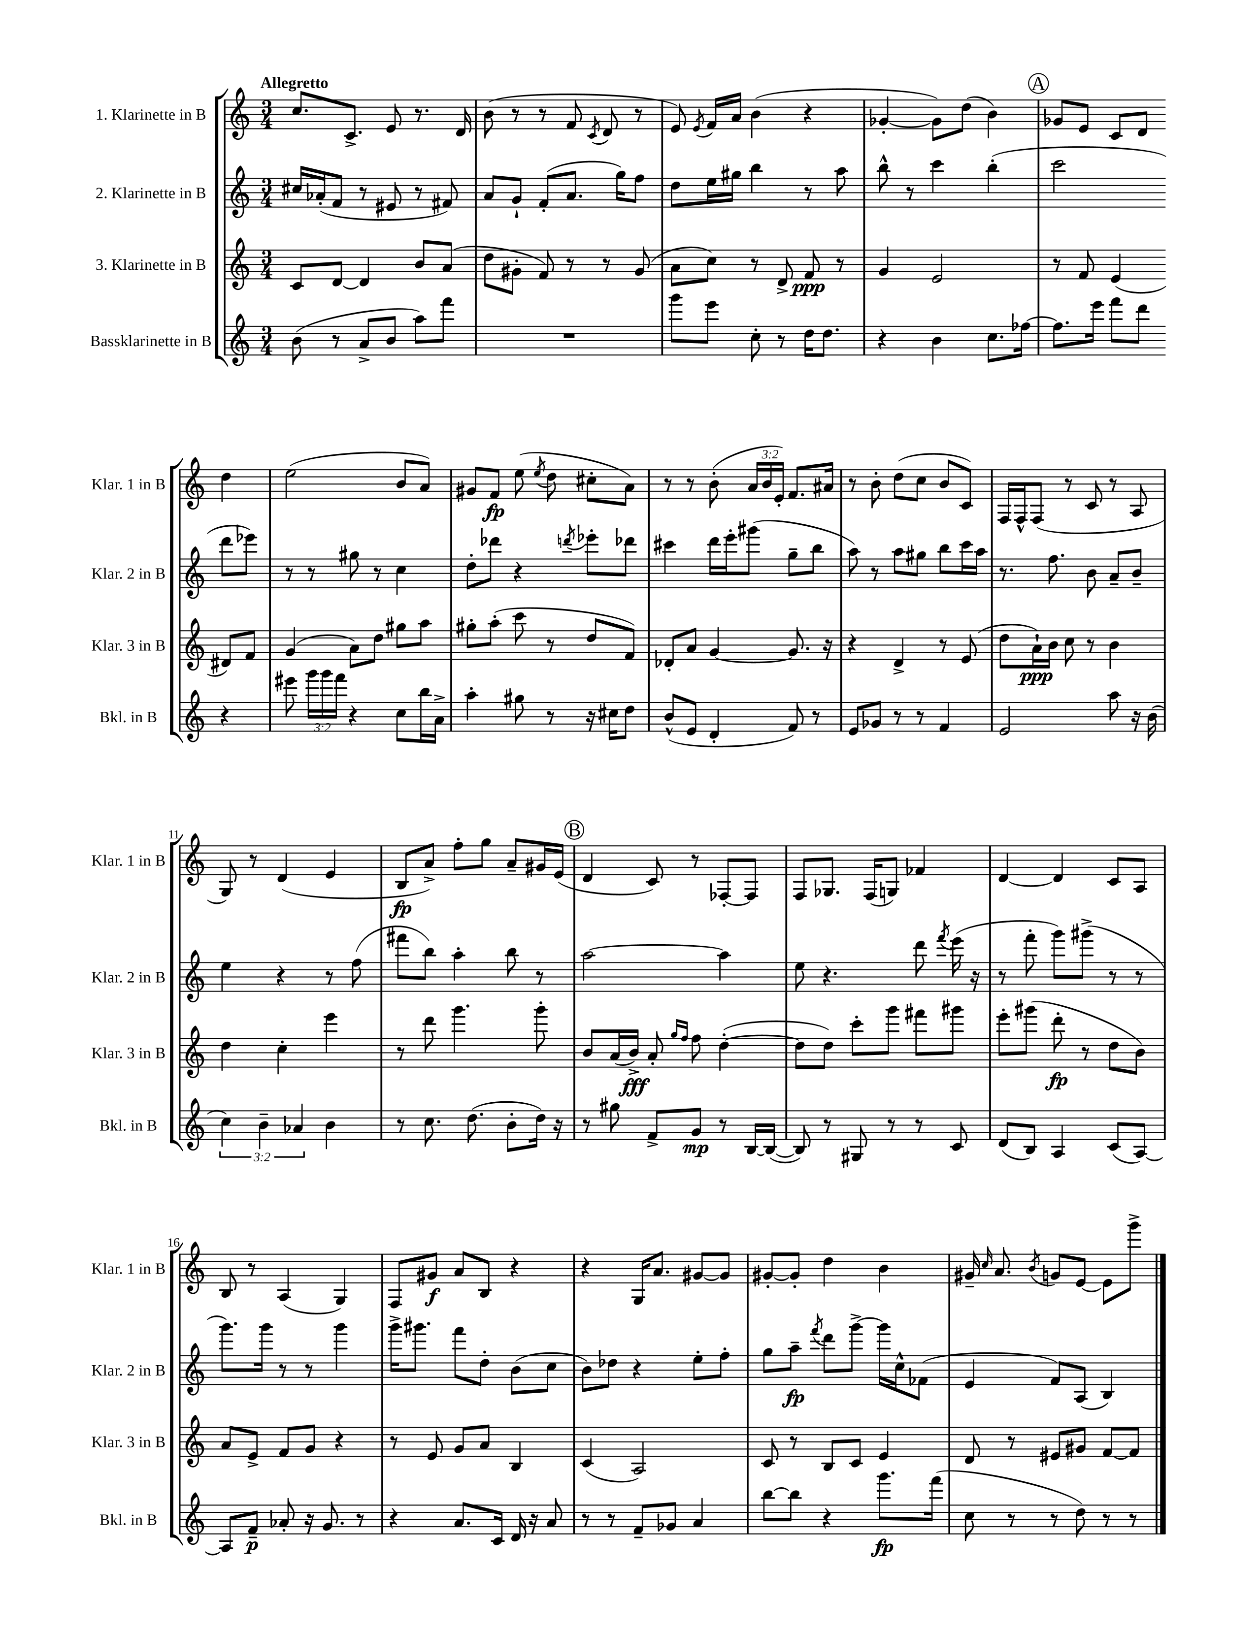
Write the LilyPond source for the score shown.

<<
\new StaffGroup <<
\new Staff = "s0" \with { instrumentName = "1. Klarinette in B" shortInstrumentName = "Klar. 1 in B" } {
    \clef treble \key c \major \numericTimeSignature \time 3/4 \override Staff.TupletNumber.text = #tuplet-number::calc-fraction-text \tempo "Allegretto"
    \autoBeamOff c''8.[ c'8.]-> e'8 r8. d'16 |
    b'8( r8 r8 f'8 \acciaccatura { c'8 } d'8 r8 |
    e'8) \acciaccatura { e'8 } f'16[ a'16] b'4( r4 |
    ges'4~-. ges'8[) d''8]( b'4) |
    \mark \markup { \circle "A" } ges'8[ e'8] c'8[ d'8] d''4 |
    e''2( b'8[ a'8]) |
    gis'8[ f'8]\fp e''8( \acciaccatura { e''8 } d''8 cis''8[-. a'8]) |
    r8 r8 b'8-.( \tuplet 3/2 { a'16[ b'16 e'16]-.) } f'8.[ ais'16] |
    r8 b'8-. d''8[( c''8] b'8[ c'8]) |
    f16[ f16-^ f8]( r8 c'8 r8 a8 |
    g8) r8 d'4( e'4 |
    b8[\fp a'8]->) f''8[-. g''8] a'8[-- gis'16 e'16]( |
    \mark \markup { \circle "B" } d'4 c'8) r8 fes8[~-. fes8] |
    f8[ ges8.] f16[( g8]) fes'4 |
    d'4~ d'4 c'8[ a8] |
    b8 r8 a4( g4) |
    f8[ gis'8]\f a'8[ b8] r4 |
    r4 g16[ a'8.] gis'8[~ gis'8] |
    gis'8[~-. gis'8]-. d''4 b'4 |
    gis'16-- \grace { c''16 } a'8. \acciaccatura { b'8 } g'8[ e'8]~ e'8[ g'''8]-> \bar "|." |
}
\new Staff = "s1" \with { instrumentName = "2. Klarinette in B" shortInstrumentName = "Klar. 2 in B" } {
    \clef treble \key c \major \numericTimeSignature \time 3/4
    \autoBeamOff cis''16[ aes'16-.( f'8] r8 eis'8 r8 fis'8) |
    a'8[ g'8]-! f'8[-.( a'8.] g''16[) f''8] |
    d''8[ e''16 gis''16] b''4 r8 a''8 |
    b''8-^ r8 c'''4 b''4-.( |
    \mark \markup { \circle "A" } c'''2 d'''8[ ees'''8]) |
    r8 r8 gis''8 r8 c''4 |
    d''8[-. des'''8] r4 \acciaccatura { d'''8 } ees'''8[-. des'''8] |
    cis'''4 d'''16[ e'''16-. gis'''8]( g''8[-- b''8] |
    a''8) r8 a''8[ gis''8] b''8[ c'''16 a''16] |
    r8. f''8. b'8 a'8[-- b'8]-- |
    e''4 r4 r8 f''8( |
    fis'''8[ b''8]) a''4-. b''8 r8 |
    \mark \markup { \circle "B" } a''2~ a''4 |
    e''8 r4. d'''8 \acciaccatura { f'''8 } e'''16( r16 |
    r8 f'''8-. g'''8[) gis'''8]->( r8 r8 |
    g'''8.[) g'''16] r8 r8 g'''4 |
    g'''16[-> gis'''8.] f'''8[ d''8]-. b'8[( c''8] |
    b'8[) des''8] r4 e''8[-. f''8]-. |
    g''8[ a''8]--\fp \acciaccatura { f'''8 } d'''8[ g'''8]~-> g'''16[ c''16-^ fes'8]( |
    e'4 f'8[) a8]( b4) \bar "|." |
}
\new Staff = "s2" \with { instrumentName = "3. Klarinette in B" shortInstrumentName = "Klar. 3 in B" } {
    \clef treble \key c \major \numericTimeSignature \time 3/4
    \autoBeamOff c'8[ d'8]~ d'4 b'8[ a'8]( |
    d''8[ gis'8]-. f'8) r8 r8 gis'8( |
    a'8[ c''8]) r8 d'8-> f'8\ppp r8 |
    g'4 e'2 |
    \mark \markup { \circle "A" } r8 f'8 e'4( dis'8[) f'8] |
    g'4( a'8[) d''8] gis''8[ a''8] |
    gis''8[-. a''8]-.( c'''8 r8 d''8[ f'8]) |
    des'8[-. a'8] g'4~ g'8. r16 |
    r4 d'4-> r8 e'8( |
    d''8[ a'16-!\ppp) b'16] c''8 r8 b'4 |
    d''4 c''4-. e'''4 |
    r8 d'''8 g'''4. g'''8-. |
    \mark \markup { \circle "B" } b'8[ a'16( b'16]->\fff) a'8-. \grace { g''16[ f''16] } f''8 d''4~-.( |
    d''8[ d''8]) c'''8[-. g'''8] fis'''8[ gis'''8] |
    e'''8[-. gis'''8]( d'''8-.\fp r8 d''8[ b'8]) |
    a'8[ e'8]-> f'8[ g'8] r4 |
    r8 e'8 g'8[ a'8] b4 |
    c'4( a2) |
    c'8 r8 b8[ c'8] e'4 |
    d'8 r8 eis'8[ gis'8] f'8[~ f'8] \bar "|." |
}
\new Staff = "s3" \with { instrumentName = "Bassklarinette in B" shortInstrumentName = "Bkl. in B" } {
    \clef treble \key c \major \numericTimeSignature \time 3/4 \override Staff.TupletNumber.text = #tuplet-number::calc-fraction-text
    \autoBeamOff b'8( r8 a'8[-> b'8] a''8[) f'''8] |
    R2. |
    g'''8[ e'''8] c''8-. r8 d''16[ d''8.] |
    r4 b'4 c''8.[ fes''16]~ |
    \mark \markup { \circle "A" } fes''8.[ e'''16] f'''8[ d'''8] r4 |
    eis'''8 \tuplet 3/2 { g'''16[ g'''16 f'''16] } r4 c''8[ b''16 a'16]-> |
    a''4-. gis''8 r8 r16 cis''16[ d''8] |
    b'8[-^( e'8] d'4-. f'8) r8 |
    e'8[ ges'8] r8 r8 f'4 |
    e'2 a''8 r16 b'16( |
    \tuplet 3/2 { c''4) b'4-- aes'4 } b'4 |
    r8 c''8. d''8.( b'8[-. d''16]) r16 |
    \mark \markup { \circle "B" } r8 gis''8 f'8[-> g'8]\mp r8 b16[~ b16]~( |
    b8) r8 gis8 r8 r8 c'8 |
    d'8[( b8]) a4 c'8[( a8]~) |
    a8[ f'8]--\p aes'8-. r16 g'8. r8 |
    r4 a'8.[ c'16] d'16 r16 a'8 |
    r8 r8 f'8[-- ges'8] a'4 |
    b''8[~ b''8] r4 g'''8.[\fp f'''16]( |
    c''8 r8 r8 d''8) r8 r8 \bar "|." |
}
>>
>>
